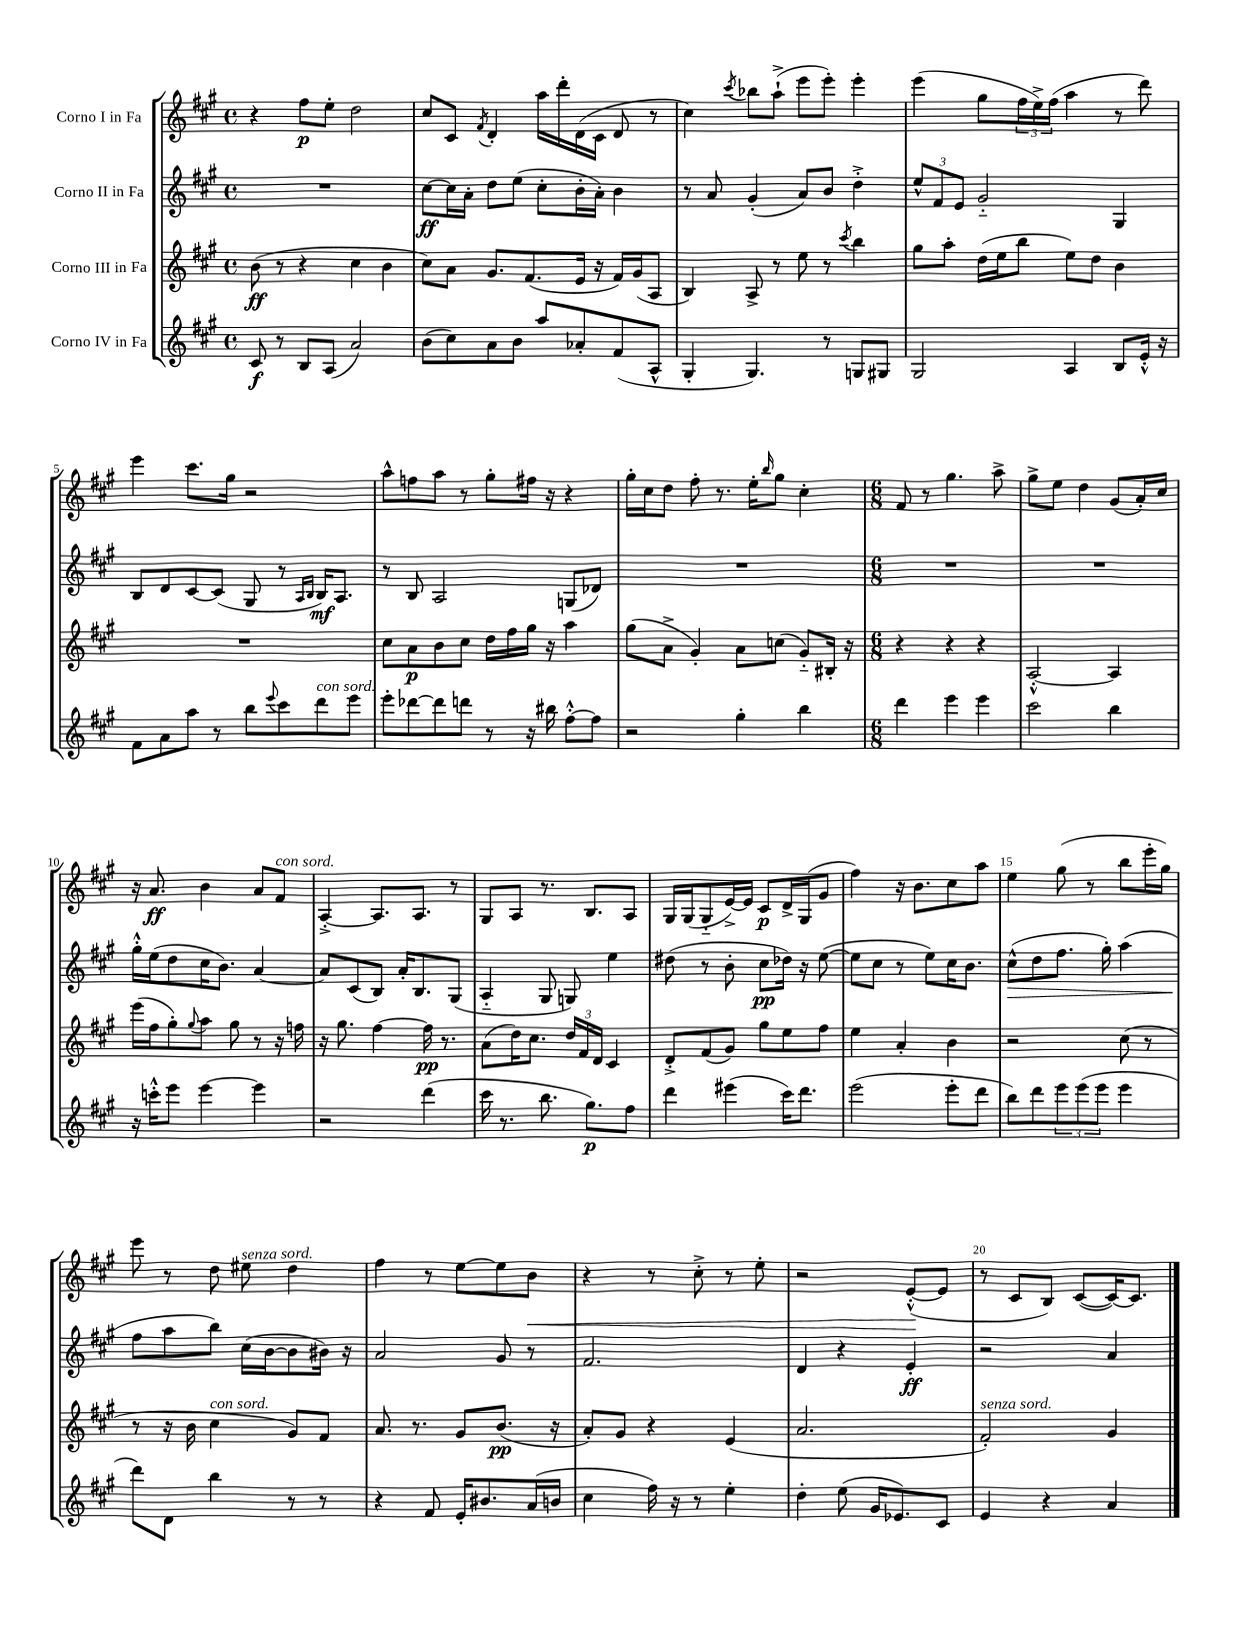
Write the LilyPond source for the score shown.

<<
\new StaffGroup <<
\new Staff = "s0" \with { instrumentName = "Corno I in Fa" } {
    \clef treble \key a \major \defaultTimeSignature \time 4/4
    r4 fis''8\p e''8-. d''2 |
    cis''8 cis'8 \acciaccatura { fis'8 } d'4-. a''16 d'''16-. d'16( cis'16 d'8 r8 |
    cis''4) \acciaccatura { cis'''8 } bes''8 a''8-!->( e'''8 e'''8-.) e'''4-. |
    e'''4( gis''8 \tuplet 3/2 { fis''16 e''16->) fis''16( } a''4 r8 d'''8) |
    e'''4 cis'''8. gis''16 r2 |
    a''8-^ f''8 a''8 r8 gis''8-. fis''16 r16 r4 |
    gis''16-. cis''16 d''8 fis''8-. r8. e''16-. \grace { b''16 } gis''8 cis''4-. |
    \numericTimeSignature \time 6/8 fis'8 r8 gis''4. a''8-> |
    gis''8-> e''8 d''4 gis'8( a'16-.) cis''16 |
    r16 a'8.\ff b'4 a'8 fis'8^\markup { \italic "con sord." } |
    a4~-.-> a8. a8. r8 |
    gis8 a8 r8. b8. a8 |
    gis16 gis16( gis8-_ e'16~->) e'16 cis'8\p d'16-> gis16( gis'8 |
    fis''4) r16 b'8. cis''8 a''8 |
    e''4 gis''8( r8 b''8 e'''16-. gis''16) |
    e'''8 r8 d''8 eis''8^\markup { \italic "senza sord." } d''4 |
    fis''4 r8 e''8~ e''8 b'8\< |
    r4 r8 cis''8-.-> r8 e''8-. |
    r2 e'8~-.-^\!( e'8 |
    r8 cis'8 b8) cis'8~( cis'16~) cis'8. \bar "|." |
}
\new Staff = "s1" \with { instrumentName = "Corno II in Fa" } {
    \clef treble \key a \major \defaultTimeSignature \time 4/4
    R1 |
    cis''8~\ff cis''16 a'16-. d''8 e''8( cis''8-. b'16-. a'16-.) b'4 |
    r8 a'8 gis'4-.( a'8) b'8 d''4-.-> |
    \tuplet 3/2 { e''8-^ fis'8 e'8 } gis'2-_ gis4 |
    b8 d'8 cis'8~ cis'8( gis8 r8 \grace { a16 b16 } b16\mf) a8. |
    r8 b8 a2 g8( des'8) |
    R1 |
    \numericTimeSignature \time 6/8 R2. |
    R2. |
    gis''16-.-^ e''16( d''8 cis''16 b'8.) a'4~ |
    a'8 cis'8( b8) a'16-. b8. gis8( |
    a4-_ gis8 g8) e''4 |
    dis''8( r8 b'8-. cis''8\pp des''16) r16 e''8~( |
    e''8 cis''8 r8 e''8) cis''16 b'8. |
    cis''8-^\>( d''8 fis''8. gis''16-.) a''4( |
    fis''8\! a''8 b''8) cis''16( b'16~ b'8 bis'16) r16 |
    a'2 gis'8 r8 |
    fis'2. |
    d'4 r4 e'4-.\ff |
    r2 a'4 \bar "|." |
}
\new Staff = "s2" \with { instrumentName = "Corno III in Fa" } {
    \clef treble \key a \major \defaultTimeSignature \time 4/4
    b'8\ff( r8 r4 cis''4 b'4 |
    cis''8) a'8 gis'8. fis'8.( e'16 r16 fis'16) gis'16( a8 |
    b4) a8-> r8 e''8 r8 \acciaccatura { cis'''8 } b''4 |
    gis''8 a''8-. d''16( e''16 b''8 e''8) d''8 b'4 |
    R1 |
    cis''8 a'8\p b'8 cis''8 d''16 fis''16 gis''16 r16 a''4 |
    gis''8( a'8-> gis'4-.) a'8 c''8( gis'8-_) bis16-. r16 |
    \numericTimeSignature \time 6/8 r4 r4 r4 |
    a2~-.-^ a4 |
    e'''16( fis''16 gis''8-.) \appoggiatura { gis''8 } a''8 gis''8 r8 r16 f''16 |
    r16 gis''8. fis''4~ fis''16\pp r8. |
    a'8( d''16) cis''8. \tuplet 3/2 { d''16 fis'16 d'16 } cis'4 |
    d'8-.-> fis'8( gis'8) gis''8 e''8 fis''8 |
    e''4 a'4-. b'4 |
    r2 cis''8( r8 |
    r8 r16 b'16 cis''4^\markup { \italic "con sord." } gis'8) fis'8 |
    a'8. r8. gis'8 b'8.\pp( r16 |
    a'8-.) gis'8 r4 e'4( |
    a'2. |
    fis'2-.^\markup { \italic "senza sord." }) gis'4 \bar "|." |
}
\new Staff = "s3" \with { instrumentName = "Corno IV in Fa" } {
    \clef treble \key a \major \defaultTimeSignature \time 4/4
    cis'8\f r8 b8 a8( a'2) |
    b'8( cis''8) a'8 b'8 a''8 aes'8-. fis'8( a8-^ |
    gis4-. gis4.) r8 g8 gis8 |
    gis2 a4 b8 e'16-.-^ r16 |
    fis'8 a'8 a''8 r8 b''8 \appoggiatura { e'''8 } cis'''8 d'''8^\markup { \italic "con sord." } e'''8 |
    e'''8-. des'''8~ des'''8 d'''8 r8 r16 bis''16 fis''8~-.-^ fis''8 |
    r2 gis''4-. b''4 |
    \numericTimeSignature \time 6/8 d'''4 e'''4 e'''4 |
    cis'''2 b''4 |
    r16 c'''16-.-^ e'''8 e'''4~ e'''4 |
    r2 d'''4( |
    cis'''16 r8. b''8. gis''8.\p) fis''8 |
    d'''4 eis'''4( cis'''16) d'''8. |
    e'''2( e'''8-. d'''8 |
    b''8) d'''8 \tuplet 3/2 { e'''8 e'''8( e'''8 } e'''4 |
    d'''8) d'8 b''4 r8 r8 |
    r4 fis'8 e'16-. bis'8. a'16( b'16 |
    cis''4 fis''16) r16 r8 e''4-. |
    d''4-. e''8( gis'16 ees'8.) cis'8 |
    e'4 r4 a'4 \bar "|." |
}
>>
>>
\layout { \context { \Score \override BarNumber.break-visibility = ##(#f #t #t) barNumberVisibility = #(every-nth-bar-number-visible 5) } }
